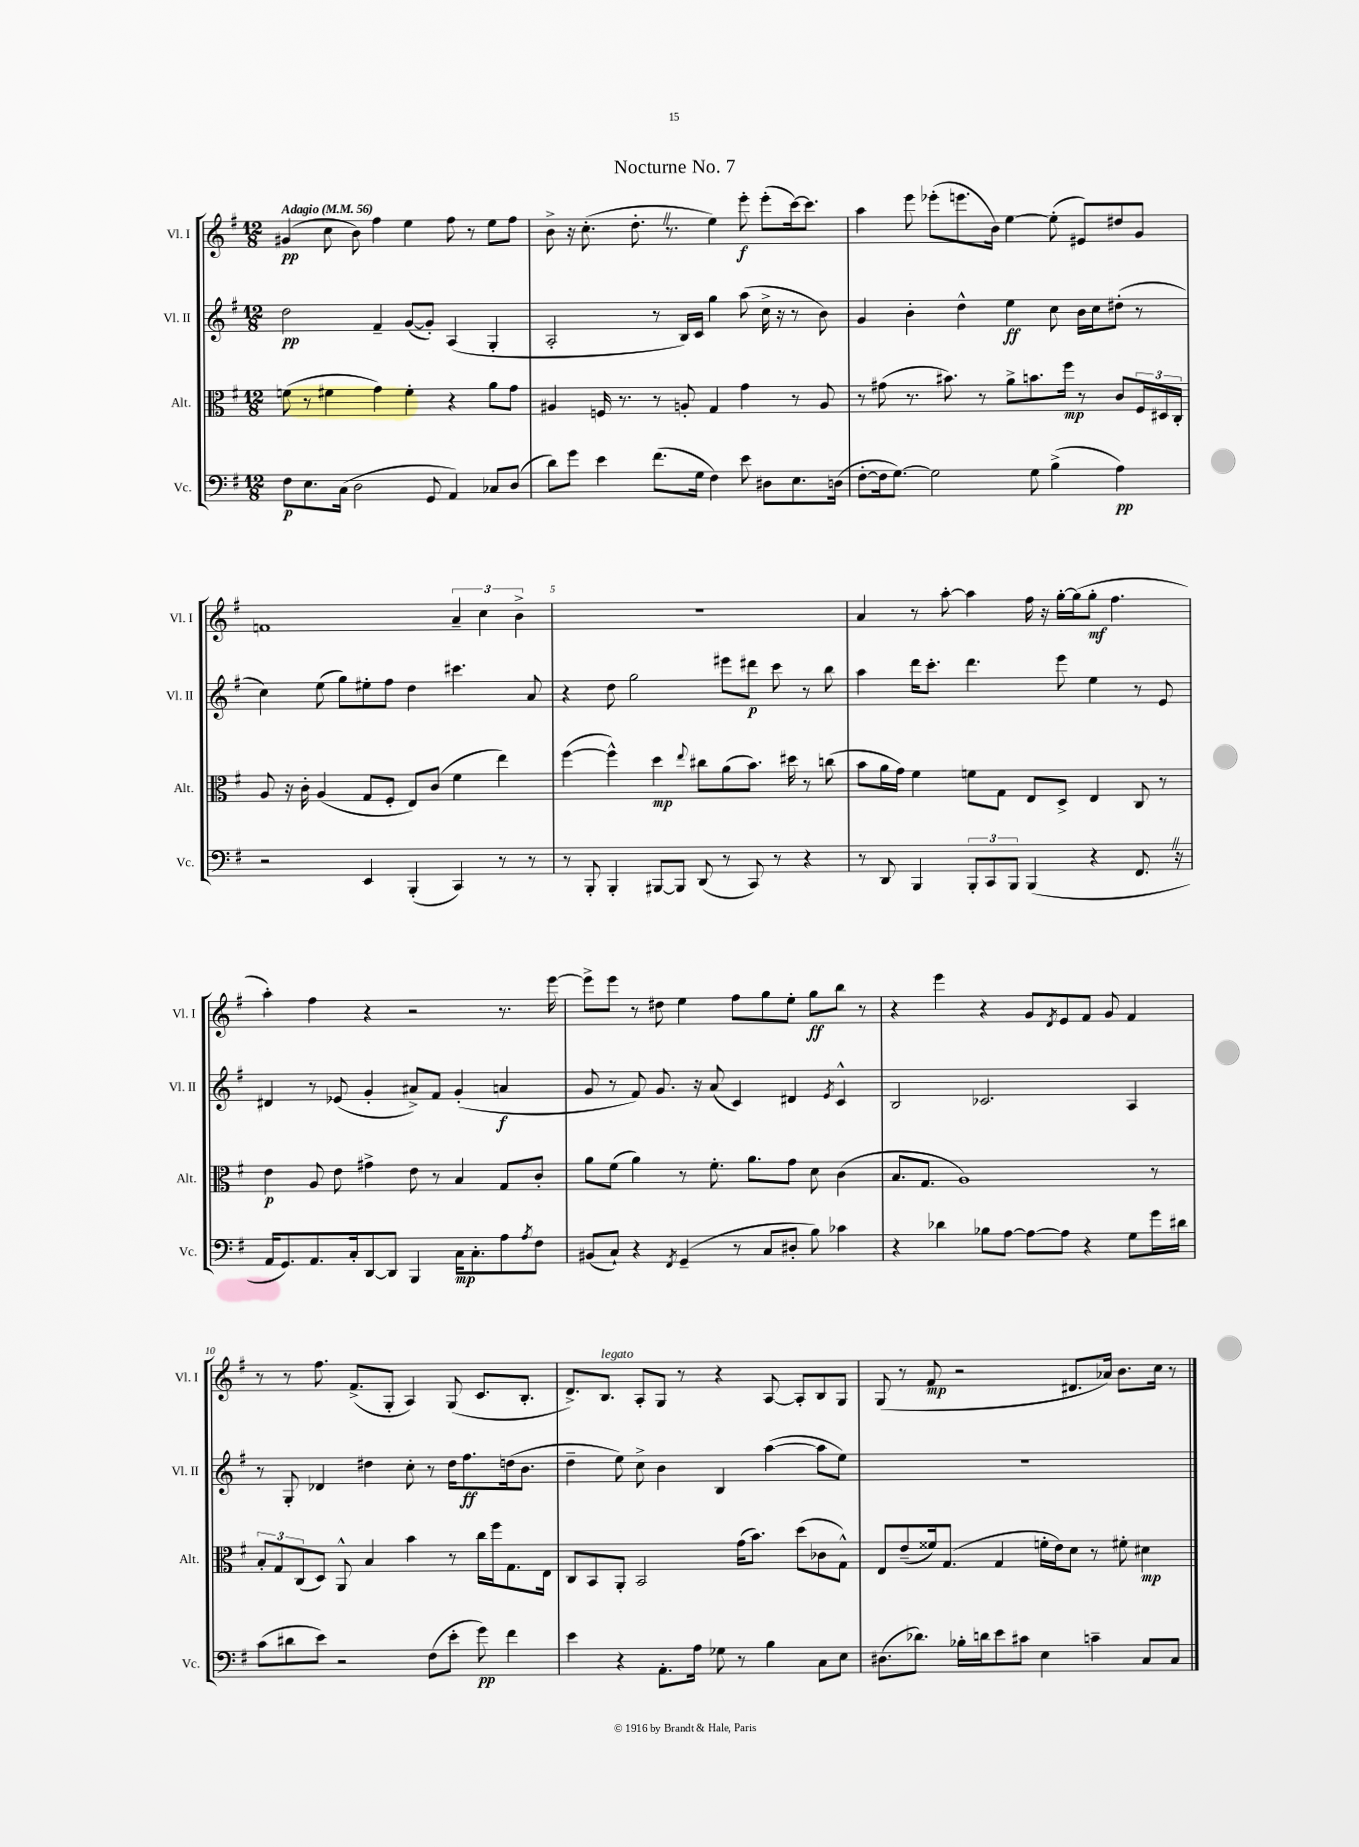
\header { title = "Nocturne No. 7" }
<<
\new StaffGroup <<
\new Staff = "s0" \with { instrumentName = "Vl. I" shortInstrumentName = "Vl. I" } {
    \clef treble \key g \major \numericTimeSignature \time 12/8 \tempo "Adagio" 4 = 56
    gis'4\pp( c''8 b'8) fis''4 e''4 fis''8 r8 e''8 fis''8 |
    b'8-> r16 c''8.-.( d''8.-. \once \override BreathingSign.text = \markup { \musicglyph "scripts.caesura.straight" } \breathe r8. e''4) e'''8-.\f e'''8-.( c'''16~) c'''8. |
    a''4 e'''8 ees'''8-.( e'''8. b'16) e''4~ e''8-.( eis'8) dis''8 g'8 |
    f'1 \tuplet 3/2 { a'4-- c''4 b'4-> } |
    R1. |
    a'4 r8 a''8~-. a''4 fis''16 r16 g''16~-. g''16( g''8-.\mf fis''4. |
    a''4-.) fis''4 r4 r2 r8. e'''16~ |
    e'''8-> e'''8 r8 dis''8 e''4 fis''8 g''8 e''8-. g''8\ff b''8 r8 |
    r4 e'''4 r4 g'8 \acciaccatura { d'8 } e'8 fis'8 g'8 fis'4 |
    r8 r8 fis''8. fis'8.->( g8-. a4) g8( c'8. b8.-. |
    d'8.->) b8.^\markup { \italic "legato" } a8-. g8 r8 r4 a8~ a8-. b8 g8 |
    g8( r8 fis'8\mp r2 dis'8. aes'16) b'8. c''16 r8 \bar "|." |
}
\new Staff = "s1" \with { instrumentName = "Vl. II" shortInstrumentName = "Vl. II" } {
    \clef treble \key g \major \numericTimeSignature \time 12/8
    d''2\pp fis'4-- g'8~( g'8-.) a4( g4-. |
    a2-. r8 b16) c'16 g''4 a''8( c''16-> r16 r8 b'8) |
    g'4 b'4-. d''4-^ e''4\ff c''8 b'16 c''16 dis''8-.( r8 |
    c''4) e''8( g''8) eis''8-. fis''8 d''4 cis'''4. a'8 |
    r4 d''8 g''2 eis'''8 dis'''8\p c'''8 r8 b''8 |
    a''4 d'''16 c'''8.-. d'''4. e'''8 e''4 r8 e'8 |
    dis'4 r8 ees'8( g'4-. ais'8->) fis'8 g'4-.( a'4\f |
    g'8 r8 fis'8) g'8. r16 a'8( c'4) dis'4 \acciaccatura { e'8 } c'4-^ |
    b2 ces'2. a4 |
    r8 g8-. des'4 dis''4 c''8-. r8 dis''16 fis''8.\ff d''16( b'8. |
    d''4-- e''8) c''8-> b'4 b4 a''4~( a''8 e''8) |
    R1. \bar "|." |
}
\new Staff = "s2" \with { instrumentName = "Alt." shortInstrumentName = "Alt." } {
    \clef alto \key g \major \numericTimeSignature \time 12/8
    f'8( r8 fis'4 g'4) fis'4-. r4 a'8 g'8 |
    ais4 f16 r8. r8 a8-. g4 g'4 r8 a8 |
    r8 gis'8( r8. bis'8.) r8 a'8-> b'8. fis''16\mp r8 c'8 \tuplet 3/2 { fis16 dis16 c16-. } |
    a8 r16 c'16-. a4( g8 fis8-. e8) c'8( fis'4 e''4) |
    fis''4~( fis''4-^) d''4\mp \appoggiatura { e''8 } cis''8 a'8( b'8.) dis''16 r8 c''8( |
    b'8 a'16 g'16) fis'4 f'8 g8 e8 d8-> e4 c8 r8 |
    e'4\p a8 e'8 gis'4-> e'8 r8 b4 g8 c'8-. |
    a'8 fis'8( a'4) r8 fis'8.-. a'8. g'8 d'8 c'4( |
    b8. g8. a1) r8 |
    \tuplet 3/2 { b8-. g8 c8( } d8) a,8-^ b4 b'4 r8 c''16 fis''16 g8. e16 |
    c8 b,8 a,8-. b,2 g'16( b'8.) d''8( ces'8 g8-^) |
    e8 e'8--( fisis'16) g8.( g4 f'16-. e'16) d'8 r8 fis'8-. dis'4\mp \bar "|." |
}
\new Staff = "s3" \with { instrumentName = "Vc." shortInstrumentName = "Vc." } {
    \clef bass \key g \major \numericTimeSignature \time 12/8
    fis8\p e8. c16( d2 g,8 a,4) ces8 d8( |
    d'8) g'8 e'4 fis'8.( g16 fis4) e'8 dis8 e8. d16( |
    fis8~-. fis16 g8.~) g2 g8 b4->( a4\pp) |
    r2 e,4 b,,4-.( c,4) r8 r8 |
    r8 b,,8-. b,,4-. bis,,8~ bis,,8 d,8( r8 c,8) r8 r4 |
    r8 d,8 b,,4 \tuplet 3/2 { b,,8-. c,8 b,,8 } b,,4( r4 fis,8. \once \override BreathingSign.text = \markup { \musicglyph "scripts.caesura.straight" } \breathe r16 |
    a,16 g,8.) a,8. c16-. d,8~ d,8 b,,4 c16\mp c8.-. a8 \acciaccatura { a8 } fis8 |
    bis,8( c8-!) r4 \acciaccatura { fis,8 } g,4--( r8 c8 dis8-. b8) ces'4 |
    r4 des'4 bes8 a8~ a8~ a8 r4 g8 g'16 dis'16 |
    c'8( dis'8 e'8) r2 fis8( e'8-. g'8\pp) fis'4 |
    e'4 r4 a,8.-. a16 ges8 r8 b4 c8 e8 |
    dis8.( des'8.) bes16-. d'16 e'8 cis'8 e4 c'4-- c8 c8 \bar "|." |
}
>>
>>
\layout { \context { \Score \override BarNumber.break-visibility = ##(#f #t #t) barNumberVisibility = #(every-nth-bar-number-visible 5) } }
